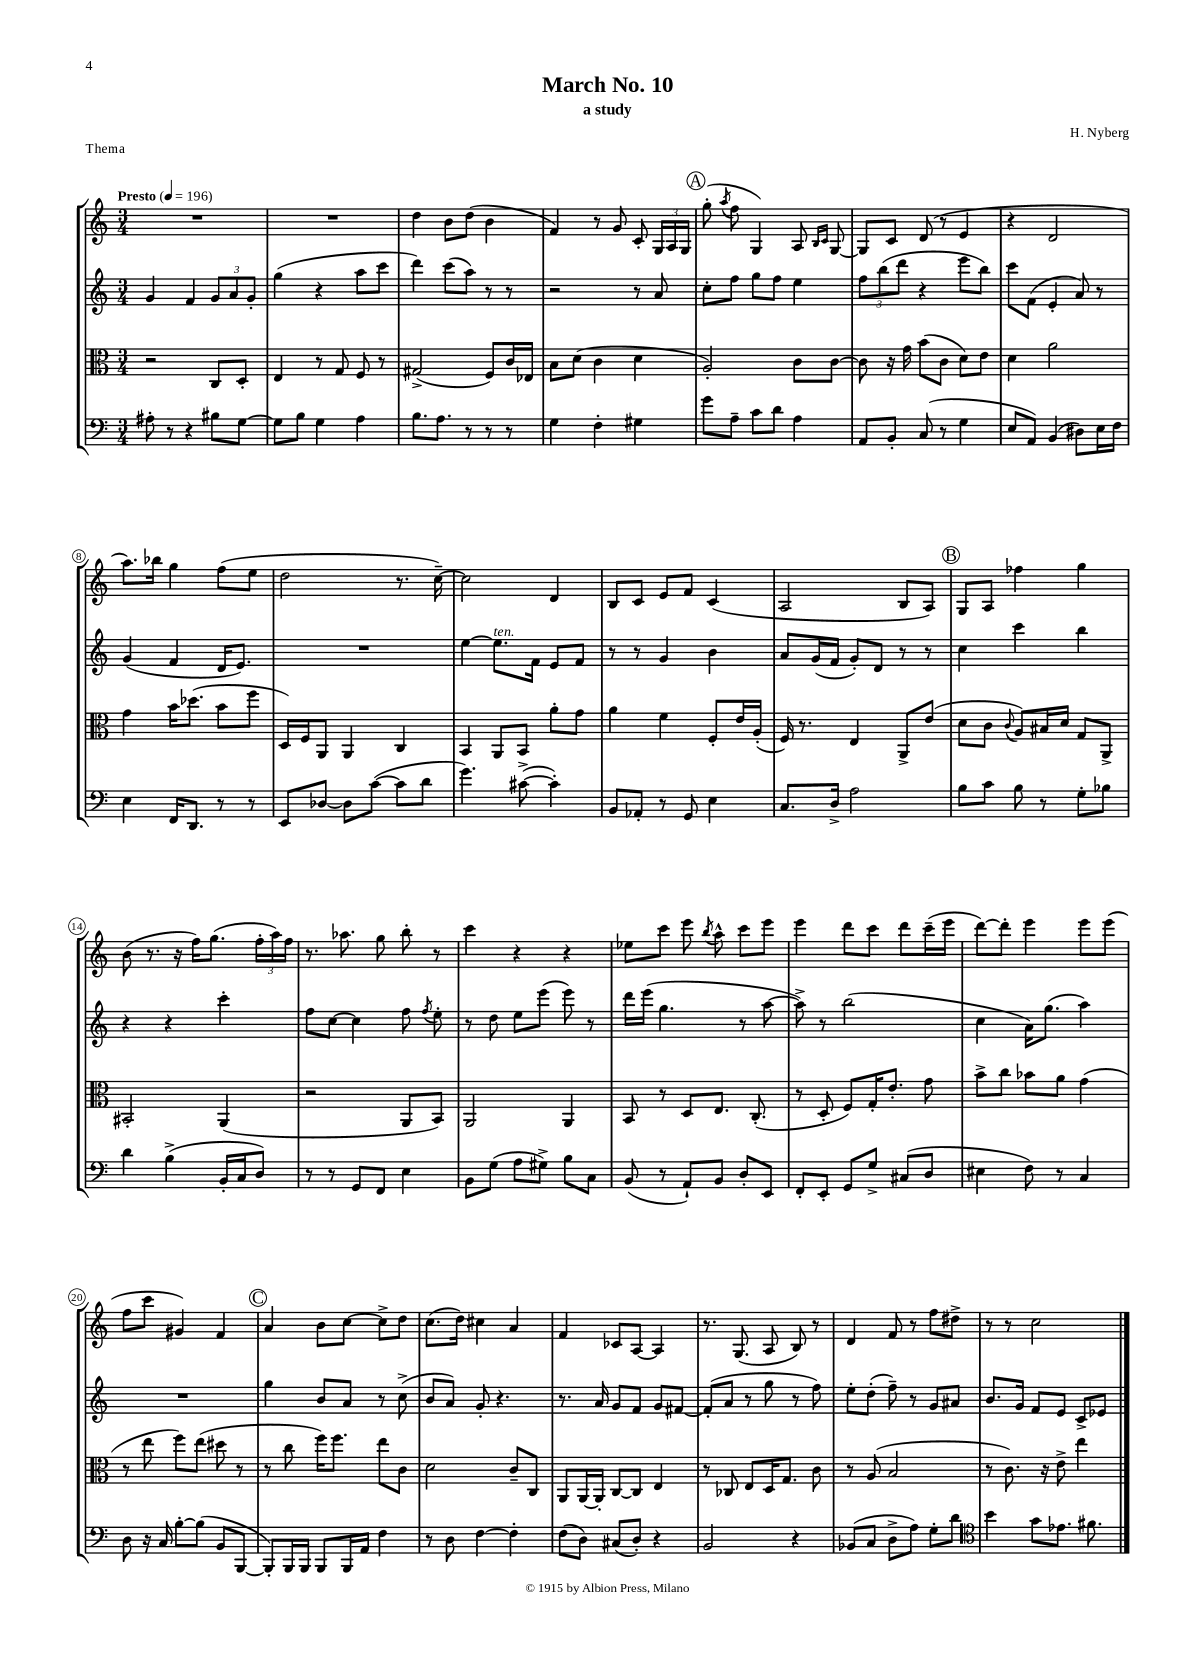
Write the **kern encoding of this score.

**kern	**kern	**kern	**kern
*part4	*part3	*part2	*part1
*staff4	*staff3	*staff2	*staff1
*clefF4	*clefC3	*clefG2	*clefG2
*k[]	*k[]	*k[]	*k[]
*M3/4	*M3/4	*M3/4	*M3/4
*MM196	*MM196	*MM196	*MM196
=1	=1	=1	=1
!	!	!	!LO:TX:a:B:t=Presto
8A#X'\	2r	4g/	2.r
8r	.	.	.
4r	.	4f/	.
8B#X\L	8C/L	12g/L	.
.	.	12a/	.
[8G\J	8D'/J	.	.
.	.	12g'/J	.
=2	=2	=2	=2
8G\L]	4E/	(4gg\	2.r
8B\J	.	.	.
4G\	8r	4r	.
.	8G/	.	.
4A\	8F/	8aa\L	.
.	8r	8ccc\J	.
=3	=3	=3	=3
8.B\L	(2G#X^/	4ddd\)	4dd\
8.A\J	.	.	.
.	.	(8ccc\L	8b\L
8r	.	8aa\J)	(8dd\J
8r	8F/L)	8r	4b\
8r	16c/L	8r	.
.	16E-X/JJ	.	.
=4	=4	=4	=4
4G\	8B\L	2r	4f/)
.	(8d\J	.	.
4F'\	4c\	.	8r
.	.	.	8g/
4G#X\	4d\	8r	8c'/
.	.	8a/	24G/LL
.	.	.	24A/
.	.	.	24G/JJ
!!LO:REH:place=s1:t=A
=5	=5	=5	=5
8g\L	2A'/)	8cc'\L	(8gg'\
.	.	.	8qaa/
8A~\J	.	8ff\J	8ff\
8c\L	.	8gg\L	4G/)
8d\J	.	8ff\J	.
4A\	8c\L	4ee\	8A/
.	.	.	16qqB/LL
.	.	.	16qqc/JJ
.	[8c\J	.	[8G/
=6	=6	=6	=6
8AA/L	8c\]	12ff\L	8G/L]
.	.	(12bb\	.
8BB'/J	16r	.	8c/J
.	.	12ddd\J	.
.	16g\	.	.
(8C/	(8b\L	4r	(8d/
8r	8c\J	.	8r
4G\	8d\L)	8eee\L	4e/
.	8e\J	8bb\J)	.
=7	=7	=7	=7
8E/L	4d\	8ccc\L	4r
8AA/J)	.	(8f\J	.
(4BB/	2a\	4e'/	2d/
8D#X\L)	.	8a/)	.
16E\L	.	8r	.
16F\JJ	.	.	.
!!LO:LB:g=z
=8	=8	=8	=8
4E\	4g\	(4g/	8.aa\L)
.	.	.	16bb-X\Jk
16FF/KL	16b\KL	4f/	4gg\
8.DD/J	(8.dd-X\J	.	.
8r	8b\L	16d/KL	(8ff\L
.	.	8.e/J)	.
8r	8ff\J	.	8ee\J
=9	=9	=9	=9
8EE/L	16D/LL)	2.r	2dd\
.	16F/J	.	.
[8D-X/J	8AA/J	.	.
8D-\L]	4AA/	.	.
([8c\J	.	.	.
8c\L]	4C/	.	8.r
8d\J	.	.	.
.	.	.	[16cc~\)
=10	=10	=10	=10
4.g\)	4BB/	[4ee\	2cc\]
!	!	!LO:TX:a:i:t=ten.	!
.	8AA/L	8.ee\L]	.
([8c#X^\	8BB/J	.	.
.	.	16f\Jk	.
4c#'\])	8a'\L	8e/L	4d/
.	8g\J	8f/J	.
=11	=11	=11	=11
8BB/L	4a\	8r	8B/L
8AA-X'/J	.	8r	8c/J
8r	4f\	4g/	8e/L
8GG/	.	.	8f/J
4E\	8F'/L	4b\	(4c/
.	16e/L	.	.
.	(16A'/JJ	.	.
=12	=12	=12	=12
8.C/L	16F/)	8a/L	2A/
.	8.r	.	.
.	.	(16g/L	.
16D^/Jk	.	16f/JJ	.
2A\	4E/	8g'/L)	.
.	.	8d/J	.
.	8AA^/L	8r	8B/L
.	(8e/J	8r	8A/J)
!!LO:REH:place=s1:t=B
=13	=13	=13	=13
8B\L	8d\L	4cc\	8G/L
8c\J	8c\J	.	8A/J
.	8qqc/	.	.
8B\	8A/L)	4ccc\	4ff-X\
8r	16B#X/L	.	.
.	16d/JJ	.	.
8G'\L	8G/L	4bb\	4gg\
8B-X\J	8AA^/J	.	.
!!LO:LB:g=z
=14	=14	=14	=14
4d\	2BB#X'/	4r	(8b\
.	.	.	8.r
(4B^\	.	4r	.
.	.	.	16r
.	.	.	16ff\KL)
.	.	.	(8.gg\J
16BB'/LL	(4AA/	4ccc'\	.
16C/J	.	.	.
8D/J)	.	.	24ff'\LL
.	.	.	24aa\)
.	.	.	24ff\JJ
=15	=15	=15	=15
8r	2r	8ff\L	8.r
8r	.	[8cc\J	.
.	.	.	8.aa-X\
8GG/L	.	4cc\]	.
8FF/J	.	.	8gg\
4E\	8AA/L	8ff\	8bb'\
.	.	8qff/	.
.	8BB/J)	8ee'\	8r
=16	=16	=16	=16
8BB\L	2AA/	8r	4ccc\
(8G\J	.	8dd\	.
8A\L	.	8ee\L	4r
8G#X^\J)	.	(8eee\J	.
8B\L	4AA/	8eee\)	4r
8C\J	.	8r	.
=17	=17	=17	=17
(8BB/	8BB/	16ddd\LL	8ee-X\L
.	.	(16eee\JJ	.
8r	8r	4.gg\	8ccc\J
8AA`/L)	8D/L	.	8eee\
.	.	.	8qbb/
8BB/J	8.E/J	.	8aa^^\
8D'/L	.	8r	8ccc\L
.	(8.C'/	.	.
8EE/J	.	[8aa\	8eee\J
=18	=18	=18	=18
8FF'/L	8r	8aa^\])	4eee\
8EE'/J	8D'/	8r	.
8GG/L	8F/L)	(2bb\	8ddd\L
8G^/J	16G'/K	.	8ccc\J
.	8.e'/J	.	.
(8C#X/L	.	.	8ddd\L
8D/J	8g\	.	(16ccc~\L
.	.	.	16eee\JJ
=19	=19	=19	=19
4E#X\	8b^\L	4cc\	[8ddd\L)
.	8cc\J	.	8ddd'\J]
8F\)	8b-X\L	16a\KL)	4eee\
.	.	(8.gg\J	.
8r	8a\J	.	.
4C/	(4g\	4aa\)	8eee\L
.	.	.	(8eee\J
!!LO:LB:g=z
=20	=20	=20	=20
8D\	8r	2.r	8ff\L
16r	8ee\	.	8ccc\J
16C/	.	.	.
[8B'\L	8ff\L)	.	4g#X/)
(8B\J]	(8ee\J	.	.
8BB/L	8dd#X\	.	4f/
[8BBB/J	8r	.	.
!!LO:REH:place=s1:t=C
=21	=21	=21	=21
8BBB'/L])	8r	4gg\	4a/
16BBB/L	8cc\	.	.
16BBB/JJ	.	.	.
8BBB/L	16ff\KL)	8b/L	8b\L
.	8.ff\J	.	.
16BBB/L	.	8a/J	[8cc\J
16AA/JJ	.	.	.
4F\	8ee\L	8r	8cc^\L]
.	8c\J	(8cc^\	8dd\J
=22	=22	=22	=22
8r	2d\	8b/L	(8.cc\L
8D\	.	8a/J)	.
.	.	.	16dd\Jk)
[4F\	.	8g'/	4cc#X\
.	.	4.r	.
4F'\]	8c~/L	.	4a/
.	8C/J	.	.
=23	=23	=23	=23
(8F\L	8AA/L	8.r	4f/
8D\J)	[16AA/L	.	.
.	16AA'/JJ]	16a/	.
(8C#X/L	[8C/L	8g/L	8c-X/L
8D'/J)	8C/J]	8f/J	[8A/J
4r	4E/	8g/L	4A/]
.	.	[8f#X/J	.
=24	=24	=24	=24
2BB/	8r	(8f#'/L]	8.r
.	8C-X/	8a/J	.
.	.	.	(8.G/
.	8E/L	8r	.
.	16D/K	8gg\	8A/
.	8.G/J	.	.
4r	.	8r	8B/)
.	8c\	8ff\)	8r
=25	=25	=25	=25
(8BB-X/L	8r	8ee'\L	4d/
8C/J	(8A/	(8dd'\J	.
8D^\L	2B/	8ff~\)	8f/
8A\J)	.	8r	8r
8G'\L	.	8g/L	8ff\L
8d\J	.	8a#X/J	8dd#X^\J
=26	=26	=26	=26
*clefC4	*	*	*
4b\	8r	8.b/L	8r
.	8.c\)	.	8r
.	.	16g/Jk	.
8g\L	.	8f/L	2cc\
.	16r	.	.
8.e-X\J	8e^\	8e/J	.
.	4ee\	8c^/L	.
8.f#X\	.	.	.
.	.	8e-X/J	.
==	==	==	==
*-	*-	*-	*-
